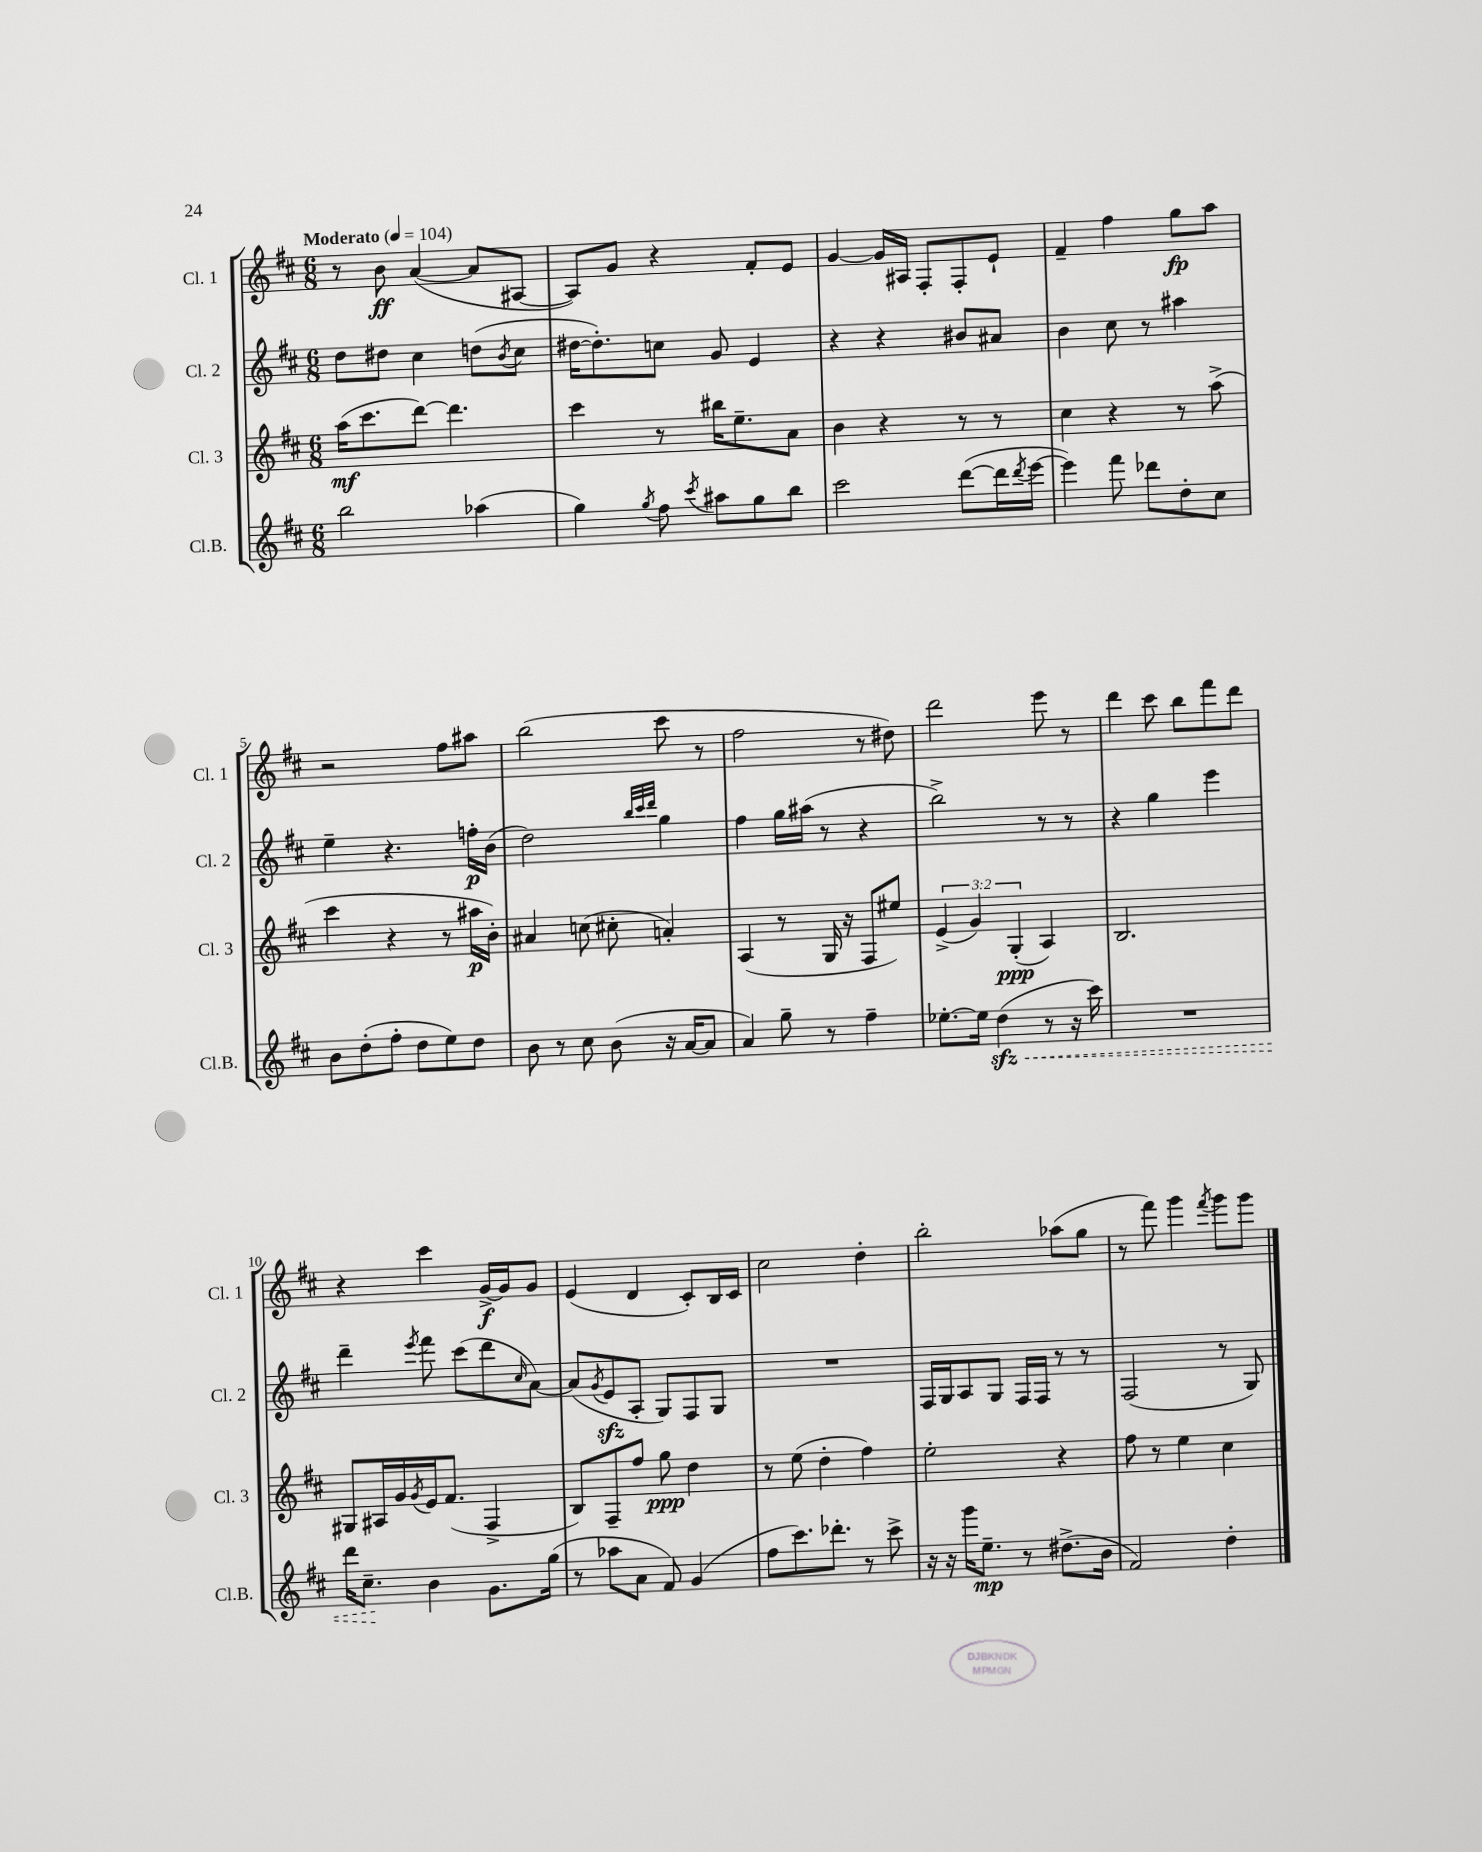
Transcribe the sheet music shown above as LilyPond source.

<<
\new StaffGroup <<
\new Staff = "s0" \with { instrumentName = "Cl. 1" shortInstrumentName = "Cl. 1" } {
    \clef treble \key d \major \numericTimeSignature \time 6/8 \tempo "Moderato" 4 = 104
    r8 b'8\ff a'4~( a'8 ais8~ |
    ais8) g'8 r4 fis'8-. e'8 |
    g'4~ g'16 ais16 fis8-. fis8-. e'8-! |
    fis'4-- fis''4 g''8\fp a''8 |
    r2 fis''8 ais''8 |
    b''2( cis'''8 r8 |
    fis''2 r8 dis''8) |
    d'''2 e'''8 r8 |
    d'''4 cis'''8 b''8 fis'''8 d'''8 |
    r4 cis'''4 g'16~->\f g'16 g'8 |
    e'4( d'4 cis'8-.) b16 cis'16 |
    cis''2 d''4-. |
    b''2-. aes''8( g''8 |
    r8 fis'''8) g'''4 \acciaccatura { fis'''8 } g'''8 g'''8 \bar "|." |
}
\new Staff = "s1" \with { instrumentName = "Cl. 2" shortInstrumentName = "Cl. 2" } {
    \clef treble \key d \major \numericTimeSignature \time 6/8
    d''8 dis''8 cis''4 d''8( \acciaccatura { b'8 } cis''8 |
    dis''16~ dis''8.-.) c''8 g'8 e'4 |
    r4 r4 bis'8 ais'8 |
    b'4 cis''8 r8 ais''4 |
    e''4-- r4. f''16-.\p b'16( |
    d''2) \grace { b''32 cis'''32 d'''32 } g''4 |
    fis''4 g''16 ais''16( r8 r4 |
    b''2->) r8 r8 |
    r4 g''4 e'''4 |
    d'''4-- \acciaccatura { e'''8 } fis'''8 cis'''8( d'''8 \grace { cis''16 } a'8~) |
    a'8( \acciaccatura { g'8 } e'8\sfz a8-. g8) fis8 g8 |
    R2. |
    fis16 g16 a8 g8 fis16 fis16 r8 r8 |
    fis2( r8 g8) \bar "|." |
}
\new Staff = "s2" \with { instrumentName = "Cl. 3" shortInstrumentName = "Cl. 3" } {
    \clef treble \key d \major \numericTimeSignature \time 6/8 \override Staff.TupletNumber.text = #tuplet-number::calc-fraction-text
    a''16\mf( cis'''8. d'''8~) d'''4. |
    cis'''4 r8 bis''16 e''8.-- a'8 |
    b'4 r4 r8 r8 |
    cis''4 r4 r8 a''8->( |
    cis'''4 r4 r8 ais''16\p b'16-.) |
    ais'4 c''8( cis''8-. a'4-.) |
    a4( r8 g16 r16 fis8 eis''8) |
    \tuplet 3/2 { e'4->( g'4) g4-.\ppp( } a4) |
    b2. |
    gis8 ais16 g'16 \acciaccatura { g'8 } e'16 fis'8.( fis4-> |
    b8) fis8-- fis''8 g''8\ppp d''4 |
    r8 e''8( d''4-. fis''4) |
    e''2-. r4 |
    fis''8 r8 e''4 cis''4 \bar "|." |
}
\new Staff = "s3" \with { instrumentName = "Cl.B." shortInstrumentName = "Cl.B." } {
    \clef treble \key d \major \numericTimeSignature \time 6/8
    b''2 aes''4( |
    g''4) \acciaccatura { g''8 } fis''8 \acciaccatura { cis'''8 } ais''8 g''8 b''8 |
    cis'''2 d'''8~( d'''16 \acciaccatura { d'''8 } e'''16~ |
    e'''4) fis'''8 des'''8 d''8-. cis''8 |
    b'8 d''8-.( fis''8-. d''8 e''8) d''8 |
    b'8 r8 cis''8 b'8( r16 a'16~ a'8 |
    a'4) g''8-- r8 fis''4-- |
    ees''8.~-. ees''16 \once \override Hairpin.style = #'dashed-line d''4\sfz\<( r8 r16 cis'''16) |
    R2. |
    d'''16 cis''8.--\! b'4 g'8. g''16( |
    r8 aes''8 a'8 fis'8) g'4( |
    fis''8 cis'''8.) des'''8.-. r8 cis'''8-> |
    r16 r16 g'''16 e''8.--\mp r8 dis''8.->( b'16 |
    fis'2) d''4-. \bar "|." |
}
>>
>>
